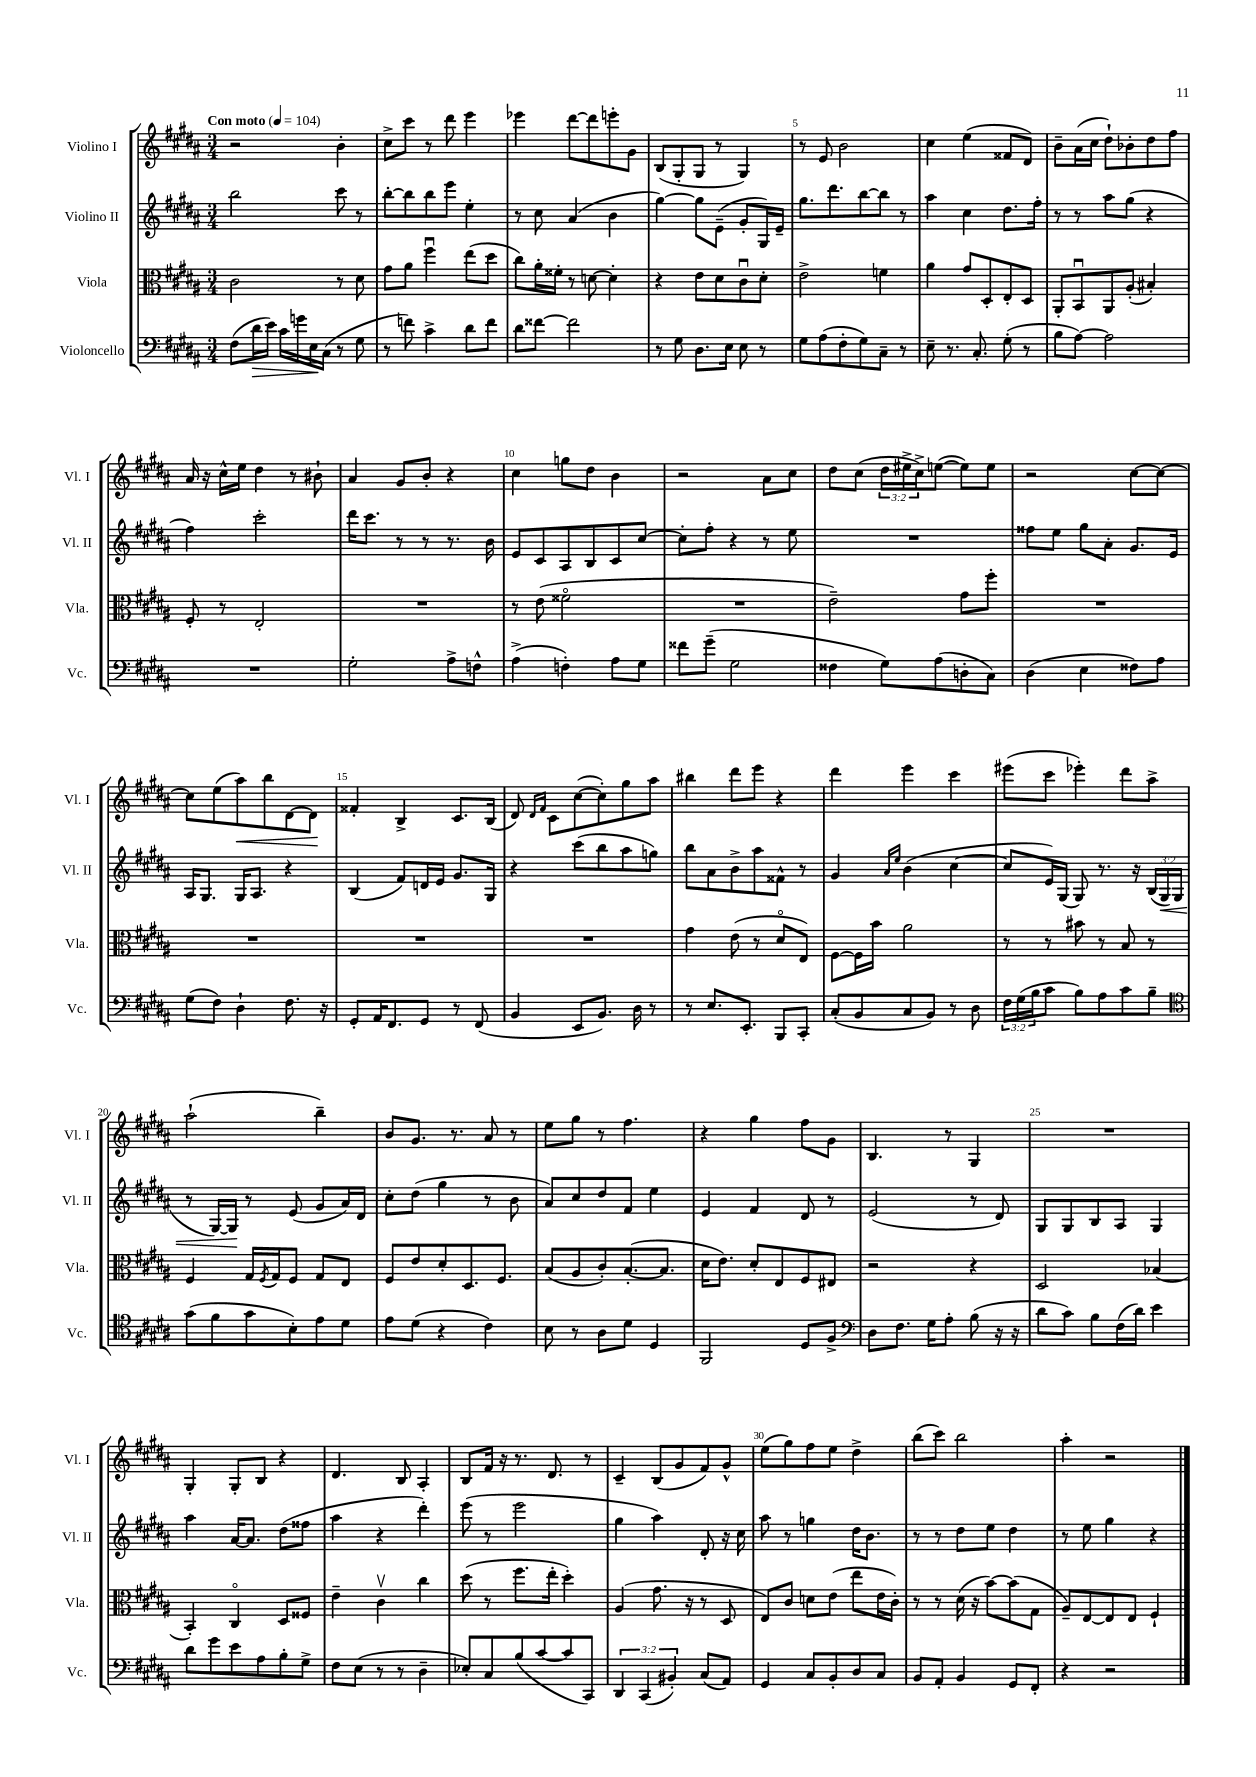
<<
\new StaffGroup <<
\new Staff = "s0" \with { instrumentName = "Violino I" shortInstrumentName = "Vl. I" } {
    \clef treble \key b \major \numericTimeSignature \time 3/4 \override Staff.TupletNumber.text = #tuplet-number::calc-fraction-text \tempo "Con moto" 4 = 104
    r2 b'4-. |
    cis''8-> cis'''8 r8 dis'''8 e'''4 |
    ees'''4 dis'''8~ dis'''8 e'''8-. gis'8 |
    b8( gis8-. gis8 r8 gis4) |
    r8 e'8 b'2 |
    cis''4 e''4( fisis'8 dis'8) |
    b'8-- ais'16( cis''16 dis''8-!) bes'8-. dis''8 fis''8 |
    ais'16 r16 cis''16-^ e''16 dis''4 r8 bis'8-! |
    ais'4 gis'8 b'8-. r4 |
    cis''4 g''8 dis''8 b'4 |
    r2 ais'8 cis''8 |
    dis''8 cis''8( \tuplet 3/2 { dis''16 eis''16-> cis''16->) } e''8~( e''8) e''8 |
    r2 cis''8~ cis''8~ |
    cis''8 e''8( ais''8\<) b''8 dis'8~ dis'8\! |
    fisis'4-. b4-> cis'8. b16( |
    dis'8) \grace { dis'16 fis'16 } cis'8 cis''8~( cis''8-.) gis''8 ais''8 |
    bis''4 dis'''8 e'''8 r4 |
    dis'''4 e'''4 cis'''4 |
    eis'''8( cis'''8 ees'''4-.) dis'''8 ais''8-> |
    ais''2-!( b''4--) |
    b'8 gis'8. r8. ais'8 r8 |
    e''8 gis''8 r8 fis''4. |
    r4 gis''4 fis''8 gis'8 |
    b4. r8 gis4 |
    R2. |
    gis4-. gis8-. b8 r4 |
    dis'4. b8 ais4-. |
    b8 fis'16 r16 r8. dis'8. r8 |
    cis'4-- b8( gis'8 fis'8) gis'8-^ |
    e''8( gis''8) fis''8 e''8 dis''4-> |
    b''8( cis'''8) b''2 |
    ais''4-. r2 \bar "|." |
}
\new Staff = "s1" \with { instrumentName = "Violino II" shortInstrumentName = "Vl. II" } {
    \clef treble \key b \major \numericTimeSignature \time 3/4 \override Staff.TupletNumber.text = #tuplet-number::calc-fraction-text
    b''2 cis'''8 r8 |
    b''8~-. b''8 b''8 e'''8 e''4-. |
    r8 cis''8 ais'4( b'4 |
    gis''4~) gis''8 e'8--( gis'8-. gis16) e'16-- |
    gis''8. dis'''8. b''8~ b''8 r8 |
    ais''4 cis''4 dis''8. fis''16-. |
    r8 r8 ais''8 gis''8( r4 |
    fis''4) cis'''2-. |
    dis'''16 cis'''8. r8 r8 r8. b'16 |
    e'8 cis'8 ais8 b8 cis'8 cis''8~ |
    cis''8-. fis''8-. r4 r8 e''8 |
    R2. |
    fisis''8 e''8 gis''8 ais'8-. gis'8. e'16 |
    ais16 gis8. gis16 ais8. r4 |
    b4( fis'8) d'16 e'16 gis'8. gis16 |
    r4 cis'''8( b''8 ais''8 g''8) |
    b''8 ais'8 b'8-> ais''8 fisis'8-^ r8 |
    gis'4 \grace { ais'16 e''16 } b'4( cis''4~ |
    cis''8 e'16) gis16( gis8) r8. r16 \tuplet 3/2 { b16( gis16\< gis16 } |
    r8 gis16~) gis16\! r8 e'8( gis'8 ais'16) dis'16 |
    cis''8-. dis''8( gis''4 r8 b'8 |
    ais'8) cis''8 dis''8 fis'8 e''4 |
    e'4 fis'4 dis'8 r8 |
    e'2( r8 dis'8) |
    gis8 gis8 b8 ais8 gis4 |
    ais''4 ais'16~ ais'8. dis''8( fisis''8 |
    ais''4 r4 dis'''4-.) |
    e'''8( r8 e'''2 |
    gis''4 ais''4) dis'8-. r16 cis''16 |
    ais''8 r8 g''4 dis''16 b'8. |
    r8 r8 dis''8 e''8 dis''4 |
    r8 e''8 gis''4 r4 \bar "|." |
}
\new Staff = "s2" \with { instrumentName = "Viola" shortInstrumentName = "Vla." } {
    \clef alto \key b \major \numericTimeSignature \time 3/4
    cis'2 r8 dis'8 |
    gis'8 ais'8 fis''4\downbow e''8( dis''8 |
    cis''8) ais'16-. fisis'16-. r8 d'8~ d'4-. |
    r4 e'8 dis'8 cis'8\downbow dis'8-. |
    e'2-> f'4 |
    ais'4 gis'8 dis8-. e8-. dis8 |
    ais,8-. b,8\downbow ais,8 ais8-.( bis4-.) |
    fis8-. r8 e2-. |
    R2. |
    r8 e'8( fisis'2\flageolet |
    R2. |
    e'2--) gis'8 fis''8-. |
    R2. |
    R2. |
    R2. |
    R2. |
    gis'4 e'8( r8 dis'8\flageolet e8) |
    fis8~ fis16 b'16 ais'2 |
    r8 r8 bis'8 r8 b8 r8 |
    fis4 gis16 \acciaccatura { fis8 } gis16 fis8 gis8 e8 |
    fis8 e'8 dis'8-. dis8. fis8. |
    b8( ais8 cis'8-.) b8.~-.( b8. |
    dis'16 e'8.) dis'8-. e8 fis8 eis8 |
    r2 r4 |
    dis2 bes4( |
    b,4-.) cis4\flageolet dis8 fisis8 |
    e'4-- cis'4\upbow cis''4 |
    dis''8( r8 fis''8. e''16-. dis''4-.) |
    ais4( gis'8. r16 r8 dis8 |
    e8) cis'8 d'8 e'8( e''8 e'16 cis'16-.) |
    r8 r8 dis'16( r16 b'8~) b'8( gis8 |
    ais8--) e8~ e8 e8 fis4-! \bar "|." |
}
\new Staff = "s3" \with { instrumentName = "Violoncello" shortInstrumentName = "Vc." } {
    \clef bass \key b \major \numericTimeSignature \time 3/4 \override Staff.TupletNumber.text = #tuplet-number::calc-fraction-text
    fis8( dis'16\> e'16) cis'16 g'16 e16\! cis16( r8 gis8 |
    r8 f'8) cis'4-> dis'8 f'8 |
    dis'8 fisis'8~ fisis'2 |
    r8 gis8 dis8. e16 e8 r8 |
    gis8 ais8( fis8-. gis8) cis8-- r8 |
    e8-- r8. cis8.-. gis8-.( r8 |
    b8 ais8~) ais2 |
    R2. |
    gis2-. ais8-> f8-^ |
    ais4->( f4-.) ais8 gis8 |
    fisis'8 gis'8--( gis2 |
    fisis4 gis8) ais8( d8-. cis8) |
    dis4( e4 fisis8) ais8 |
    gis8( fis8) dis4-! fis8. r16 |
    gis,8-. ais,16 fis,8. gis,8 r8 fis,8( |
    b,4 e,8 b,8.) dis16 r8 |
    r8 e8. e,8.-. b,,8 cis,8-. |
    cis8-.( b,8 cis8 b,8) r8 dis8 |
    \tuplet 3/2 { fis16 gis16( b16 } cis'8 b8) ais8 cis'8 b8-- |
    \clef tenor gis'8( fis'8 gis'8 b8-.) e'8 dis'8 |
    e'8 dis'8( r4 cis'4) |
    b8 r8 ais8 dis'8 dis4 |
    fis,2 dis8 fis8-> |
    \clef bass dis8 fis8. gis16 ais8-. b8( r16 r16 |
    dis'8 cis'8) b8 fis16( dis'16) e'4 |
    dis'8 gis'8 e'8 ais8 b8-. gis8-> |
    fis8 e8( r8 r8 dis4-- |
    ees8-.) cis8 b8( cis'8~ cis'8 cis,8) |
    \tuplet 3/2 { dis,4 cis,4( bis,4-.) } cis8( ais,8) |
    gis,4 cis8 b,8-. dis8 cis8 |
    b,8 ais,8-. b,4 gis,8 fis,8-. |
    r4 r2 \bar "|." |
}
>>
>>
\layout { \context { \Score \override BarNumber.break-visibility = ##(#f #t #t) barNumberVisibility = #(every-nth-bar-number-visible 5) } }
